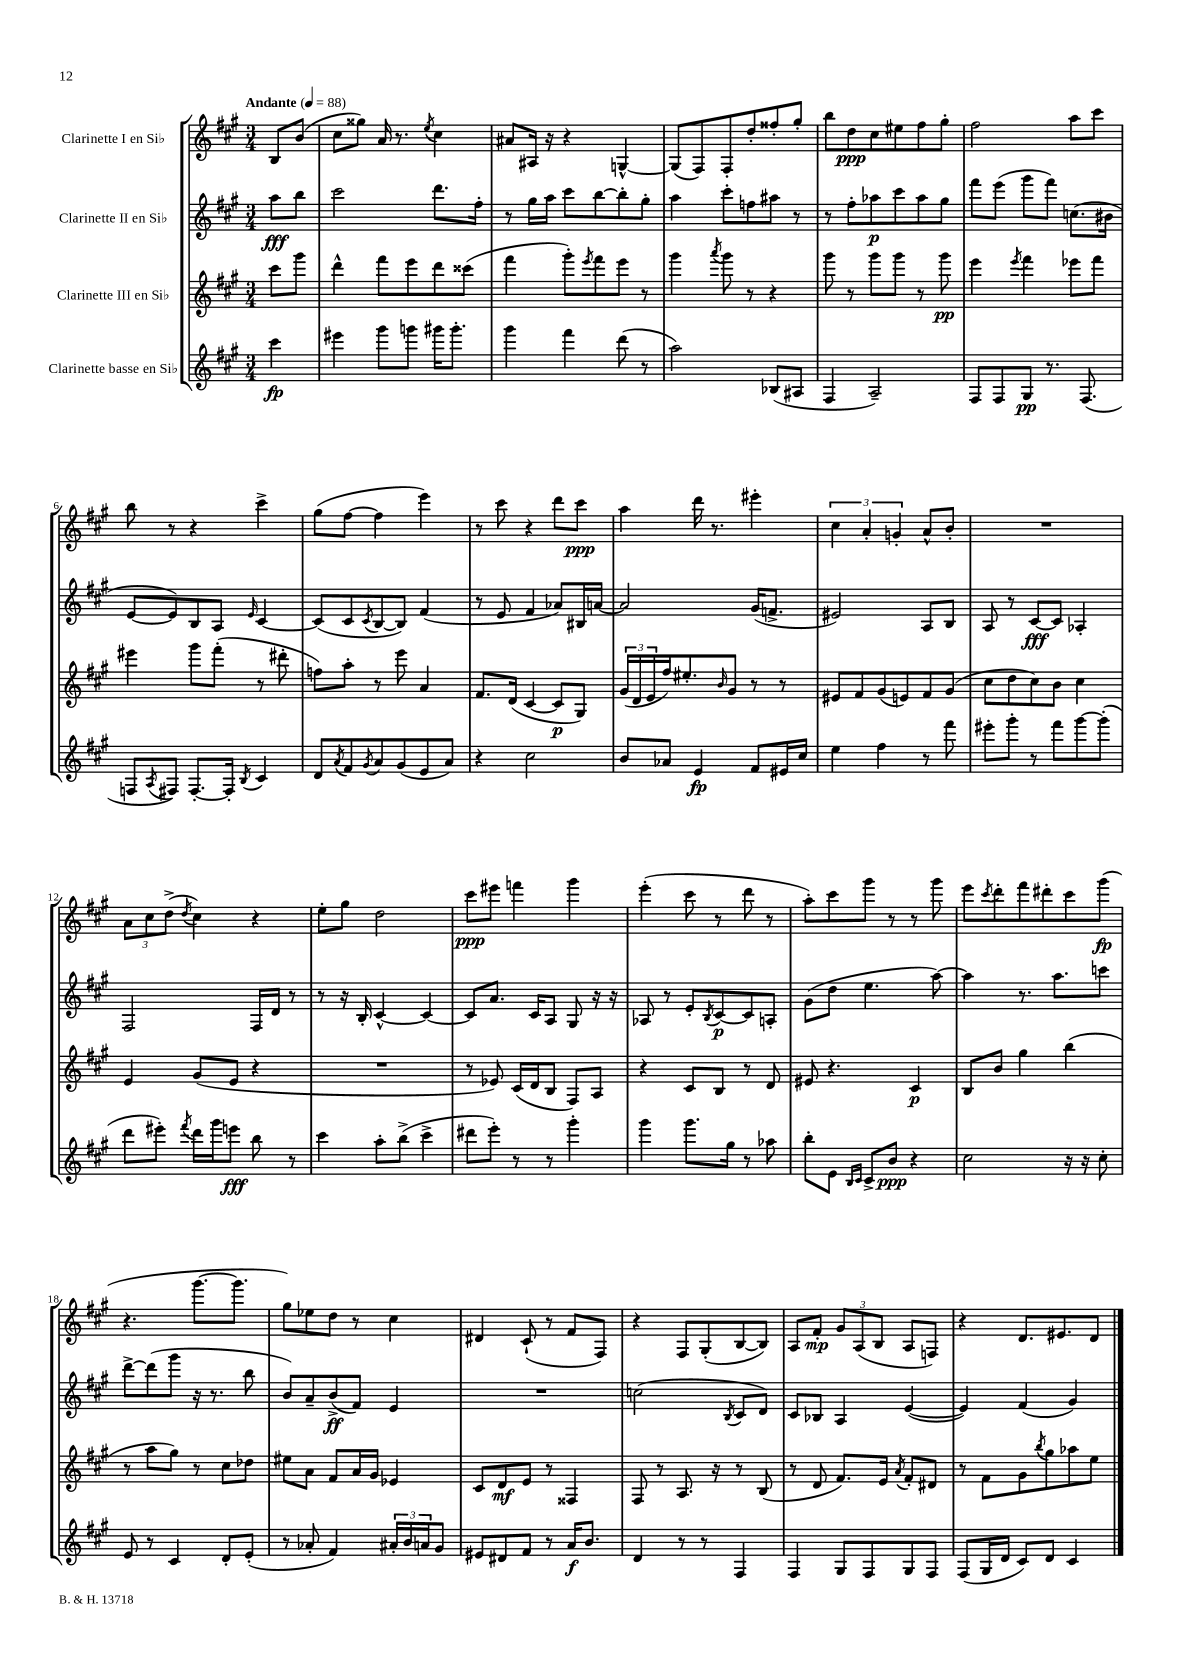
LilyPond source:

<<
\new StaffGroup <<
\new Staff = "s0" \with { instrumentName = "Clarinette I en Sib" } {
    \clef treble \key a \major \numericTimeSignature \time 3/4 \partial 4 \tempo "Andante" 4 = 88
    b8 b'8( |
    cis''8 gisis''8) a'16 r8. \acciaccatura { e''8 } cis''4 |
    ais'8 ais16 r16 r4 g4~-^ |
    g8( fis8) fis8-. d''8-. fisis''8-. gis''8-. |
    b''8 d''8\ppp cis''8 eis''8 fis''8 gis''8-. |
    fis''2 a''8 cis'''8 |
    b''8 r8 r4 cis'''4-> |
    gis''8( fis''8~ fis''4 e'''4) |
    r8 cis'''8 r4 d'''8 cis'''8\ppp |
    a''4 d'''16 r8. eis'''4-. |
    \tuplet 3/2 { cis''4 a'4-. g'4-. } a'8-^ b'8-. |
    R2. |
    \tuplet 3/2 { a'8 cis''8 d''8->( } \acciaccatura { d''8 } cis''4) r4 |
    e''8-. gis''8 d''2 |
    cis'''8\ppp eis'''8 f'''4 gis'''4 |
    e'''4-.( cis'''8 r8 d'''8 r8 |
    a''8-.) cis'''8 gis'''8 r8 r8 gis'''8 |
    e'''8 \acciaccatura { cis'''8 } d'''8-. fis'''8 dis'''8-. cis'''8 gis'''8\fp( |
    r4. gis'''8.~ gis'''8. |
    gis''8) ees''8 d''8 r8 cis''4 |
    dis'4 cis'8-!( r8 fis'8 fis8) |
    r4 fis8 gis8-.( b8~ b8) |
    a8 fis'8-.\mp \tuplet 3/2 { gis'8 a8( b8 } a8 f8) |
    r4 d'8. eis'8. d'8 \bar "|." |
}
\new Staff = "s1" \with { instrumentName = "Clarinette II en Sib" } {
    \clef treble \key a \major \numericTimeSignature \time 3/4 \partial 4
    a''8\fff b''8 |
    cis'''2 d'''8. fis''16-. |
    r8 gis''16 a''16 cis'''8 b''8~ b''8-. gis''8-. |
    a''4 cis'''8-. f''8 ais''8 r8 |
    r8 fis''8-. aes''8\p cis'''8 aes''8 gis''8 |
    fis'''8 e'''8( gis'''8 fis'''8) c''8.( bis'16 |
    e'8~ e'8) b8 a8 \grace { e'16 } cis'4~ |
    cis'8( cis'8 \acciaccatura { cis'8 } b8~ b8) fis'4( |
    r8 e'8 fis'4 aes'8) bis16 a'16~ |
    a'2 gis'16( f'8.-> |
    eis'2) a8 b8 |
    a8 r8 cis'8~\fff cis'8 aes4-. |
    fis2 fis16 d'16 r8 |
    r8 r16 b16-. cis'4~-^ cis'4~ |
    cis'8 a'8. cis'16 a8 gis8 r16 r16 |
    aes8 r8 e'8-. \acciaccatura { b8 } cis'8~\p cis'8 a8-. |
    gis'8( d''8 e''4. a''8~) |
    a''4 r8. a''8. c'''8 |
    d'''8~-> d'''8( gis'''8 r16 r8. b''8 |
    b'8) a'8-- b'8->\ff( fis'8) e'4 |
    R2. |
    c''2( \acciaccatura { b8 } cis'8 d'8) |
    cis'8 bes8 a4 e'4~( |
    e'4) fis'4( gis'4) \bar "|." |
}
\new Staff = "s2" \with { instrumentName = "Clarinette III en Sib" } {
    \clef treble \key a \major \numericTimeSignature \time 3/4 \partial 4
    cis'''8 gis'''8 |
    d'''4-^ fis'''8 e'''8 d'''8 cisis'''8( |
    fis'''4 gis'''8-.) \acciaccatura { e'''8 } fis'''8 e'''8 r8 |
    gis'''4 \acciaccatura { a'''8 } gis'''8 r8 r4 |
    gis'''8 r8 gis'''8 gis'''8 r8 gis'''8\pp |
    e'''4 \acciaccatura { e'''8 } fis'''4 ees'''8 fis'''8 |
    eis'''4 gis'''8 fis'''8-.( r8 dis'''8-. |
    f''8) a''8-. r8 e'''8 a'4 |
    fis'8. d'16( cis'4~ cis'8\p gis8) |
    \tuplet 3/2 { gis'16( d'16 e'16 } fis''16) eis''8.-. \grace { b'16 } gis'8 r8 r8 |
    eis'8 fis'8 gis'8( e'8) fis'8 gis'8( |
    cis''8 d''8 cis''8) b'8 cis''4 |
    e'4 gis'8( e'8 r4 |
    R2. |
    r8 ees'8) cis'16( d'16 b8 fis8) a8 |
    r4 cis'8 b8 r8 d'8 |
    eis'8 r4. cis'4\p |
    b8 b'8 gis''4 b''4( |
    r8 a''8 gis''8) r8 cis''8 des''8 |
    eis''8 a'8 fis'8 a'16 gis'16 ees'4 |
    cis'8 d'8\mf e'8 r8 fisis4 |
    fis8 r8 a8. r16 r8 b8( |
    r8 d'8 fis'8.) e'16 \acciaccatura { a'8 } fis'8-. dis'8 |
    r8 fis'8 gis'8 \acciaccatura { b''8 } gis''8 aes''8 e''8 \bar "|." |
}
\new Staff = "s3" \with { instrumentName = "Clarinette basse en Sib" } {
    \clef treble \key a \major \numericTimeSignature \time 3/4 \partial 4
    cis'''4\fp |
    eis'''4 gis'''8 g'''8 gis'''16 gis'''8.-. |
    gis'''4 fis'''4 d'''8( r8 |
    a''2) bes8( ais8 |
    fis4 a2--) |
    fis8 fis8 gis8\pp r8. fis8.( |
    f8 \acciaccatura { a8 } fis8) fis8.~-. fis16-. \acciaccatura { b8 } cis'4 |
    d'8 \acciaccatura { a'8 } fis'8 \acciaccatura { gis'8 } a'8 gis'8( e'8 a'8) |
    r4 cis''2 |
    b'8 aes'8 e'4\fp fis'8 eis'16 cis''16 |
    e''4 fis''4 r8 fis'''8 |
    eis'''8-. gis'''8-. r8 fis'''8 gis'''8~ gis'''8-.( |
    d'''8 eis'''8-.) \acciaccatura { fis'''8 } d'''16 gis'''16 e'''8\fff b''8 r8 |
    cis'''4 a''8-. b''8->( cis'''4-> |
    dis'''8 e'''8-.) r8 r8 gis'''4-. |
    gis'''4 gis'''8. gis''16 r8 aes''8 |
    b''8-. e'8 \grace { b16 cis'16 } cis'8-> b'8\ppp r4 |
    cis''2 r16 r16 cis''8-. |
    e'8 r8 cis'4 d'8-. e'8-.( |
    r8 aes'8-. fis'4) \tuplet 3/2 { ais'16-. b'16 a'16 } gis'8 |
    eis'8 dis'8 fis'8 r8 a'16\f b'8. |
    d'4 r8 r8 fis4 |
    fis4 gis8 fis8 gis8 fis8 |
    fis8( gis16 d'16 cis'8) d'8 cis'4 \bar "|." |
}
>>
>>
